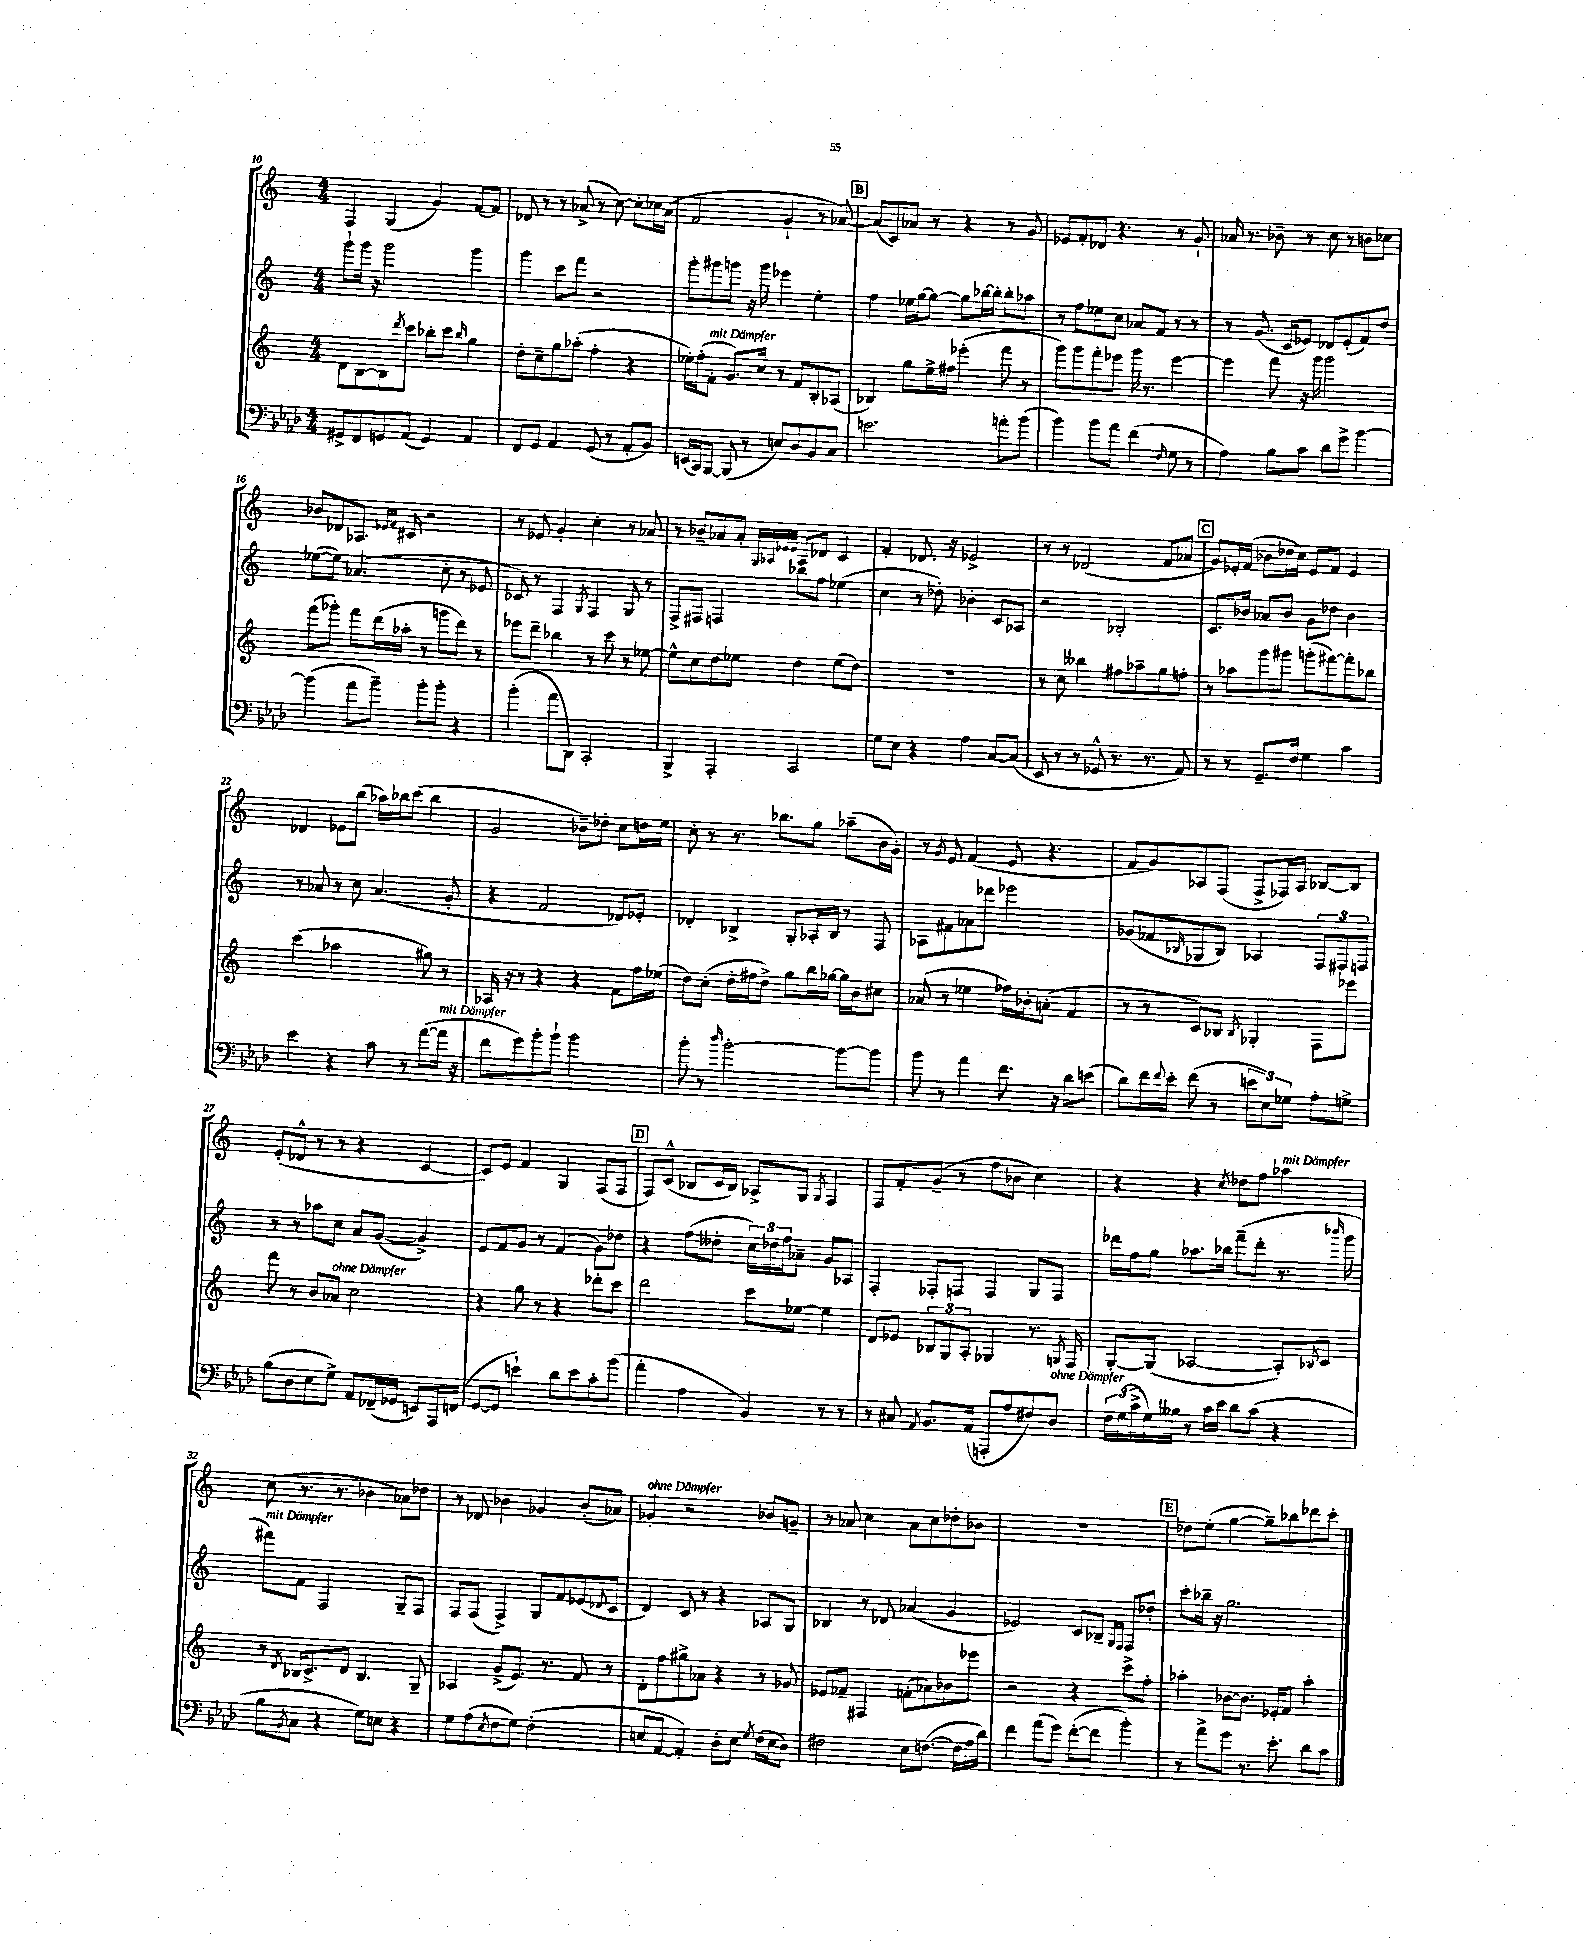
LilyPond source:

<<
\new StaffGroup <<
\new Staff = "s0" {
    \clef treble \key c \major \numericTimeSignature \time 4/4
    f4 g4( g'4) f'8~ f'8 |
    des'8 r8 r8 aes'8->( r8 c''8~) c''8-. ces''16 aes'16( |
    f'2 g'4-! r8 aes'8~) |
    \mark \markup { \box "B" } aes'8( c'8) aes'8 r8 r4 r8 g'8 |
    ees'8 f'8-. des'8 r4. r8 g'8-! |
    aes'16 r8. bes'8-- r8 c''8 r8 b'8 ces''8 |
    bes'8 des'8 aes8. \grace { ees'16 f'16 } cis'16 r2 |
    r8 ees'8 g'4-. c''4-. r8 aes'8 |
    r8 bes'8-- aes'8 aes'8-. \grace { g32 aes32 ees'32 ees'32 } aes8 des'8 c'4 |
    f'4-. des'8. r16 ees'2-> |
    r8 r8 des'2( f'8 aes'8 |
    \mark \markup { \box "C" } g'8) ees'16-. f'16( bes'8 des''16 c''16) ees'8 f'8 ees'4 |
    des'4 ees'8 b''8( aes''16) bes''16 c'''8( bes''4 |
    g'2 bes'8--) des''8-. c''8 d''16 e''16 |
    c''8-. r8 r8. bes''8. g''8 aes''8--( b'16 g'16-.) |
    r8 \acciaccatura { g'8 } e'8 f'4( e'8 r4. |
    f'8 g'8) aes8 f8( f8-> fes16) aes16 bes8~ bes8 |
    e'8-.( des'8-^ r8 r8 r4 c'4~ |
    c'8) e'8 f'4 g4 f8( f8 |
    \mark \markup { \box "D" } f8) c'8-^( bes8 c'16 bes16) aes8-> g8 \acciaccatura { g8 } f4 |
    f8 f'8-. g'8--( r8 f''8 bes'8 c''4) |
    r4 r4 \acciaccatura { c''8 } des''8 f''8 aes''4^\markup { \italic "mit Dämpfer" } |
    c''8( r8. r8. bes'4 aes'8) des''8 |
    r8 des'8 bes'4 ges'4 bes'8-.( aes'8) |
    ges'4-.^\markup { \italic "ohne Dämpfer" } r2 bes'8 g'8-- |
    r8 aes'8 c''4 aes'8 c''8 des''8-. bes'8 |
    R1 |
    \mark \markup { \box "E" } des''8 e''8-.( g''4~ g''8--) bes''8 des'''8 c'''8-. \bar "|." |
}
\new Staff = "s1" {
    \clef treble \key c \major \numericTimeSignature \time 4/4
    g'''8-! g'''16 r16 g'''2 g'''4 |
    g'''4 c'''8 f'''8 r2 |
    g'''8-. gis'''8 g'''8 r16 g'''16 ees'''4 e''4-. |
    \mark \markup { \box "B" } f''4 ees''16 g''16~ g''8~ g''8 bes''16~ bes''16-. bes''8-. aes''8 |
    r8 f''8 ees''8 c''8 aes'8 f'8 r8 r8 |
    r8 g'8.( c'16 ees'8) des'8 ees'8-.( f'8) d''8 |
    ees''8~( ees''8) aes'4.( c''8-. r8 ees'8 |
    ces'8) r8 f4 \acciaccatura { g8 } f4 g8 r8 |
    f8-> fis8 f4 bes''8 f''8 ees''4( |
    c''4 r8 des''8-.) bes'4-. c'8 aes8 |
    r2 bes2-. |
    \mark \markup { \box "C" } c'8. bes'16 aes'8 bes'8 g'8 des''8 bes'4 |
    r8 aes'8 r8 c''8 aes'4.( g'8-. |
    r4 f'2 des'8) ees'8-. |
    des'4-. bes4-> g8-. aes16-. bes16 r8 f8 |
    aes8 fis'8 aes'8 des'''8 ees'''2 |
    ges'8( fes'8 \grace { bes16 } ges8 bes8) aes4 \tuplet 3/2 { f8 fis8 f8 } |
    r8 r8 aes''8 c''8 a'8 g'8~( g'4->) |
    e'8 f'8 g'8 r8 f'4( g'8) des''8 |
    \mark \markup { \box "D" } r4 f''8( deses''8-. \tuplet 3/2 { c''16) des''16 f''16 } aes'8-- g'8 aes8 |
    f4-. fes8-. f8 f4 g8 f8 |
    des'''16 f''16 g''8 aes''8. bes''16 f'''8--( des'''8-. r8. \grace { bes'''16 } g'''16 |
    fis'''8^\markup { \italic "mit Dämpfer" }) f'8 f2 g8-- f8 |
    f8 f8( f4->) g8 f'8 ees'8( \appoggiatura { des'8 } c'8 |
    d'4) c'8 r8 r4 aes8 g8 |
    bes4 r8 des'8 aes'4( g'4 |
    ees'2) c'8 bes8-- \grace { g16 f16 } f8 des''8-. |
    \mark \markup { \box "E" } c'''8-. bes''16-- r16 g''2. \bar "|." |
}
\new Staff = "s2" {
    \clef treble \key c \major \numericTimeSignature \time 4/4
    d'8 b8~ b8 \acciaccatura { d'''8 } c'''8 bes''8-. c'''8 \grace { bes''16 } g''4 |
    d''8-. c''8-- g''8 aes''8-.( f''4-. r4 |
    ees''16-.) f''16-.( f'8-.^\markup { \italic "mit Dämpfer" } g'8.) c''16 r8 f'8 b8-. aes8( |
    \mark \markup { \box "B" } bes4) g''8 e''16-> fis''16 ees'''4-.( f'''8 r8 |
    g'''8) g'''8 f'''8-. ees'''8 g'''16 r8. ees'''4~ |
    ees'''4 f'''8 r16 g'''16 g'''2 |
    f'''8( ges'''8-.) f'''8 d'''16( aes''16-. r8 g'''8 d'''8) r8 |
    ees'''8 d'''8-- bes''4 r8 c'''8 r8 ees''8~ |
    ees''8-^ c''8 d''8 ees''8 d''4 ees''8( d''8) |
    R1 |
    r8 c''8 beses''4 fis''8 aes''8-- g''8 f''8-. |
    \mark \markup { \box "C" } r8 aes''8 g'''8 gis'''8 g'''8-.( fis'''8~) fis'''8-. bes''8 |
    c'''4( aes''2 gis''8) r8 |
    aes16 r16 r8 r4 r4 f'8 f''16 ees''16( |
    d''8) c''8-.( d''16-. fis''16 d''8->) g''8 b''16 ges''16~ ges''16 b'16 cis''8 |
    aes'8( r8 ees''4 fes''16) bes'16-. a'8-.( f'4 |
    r8 r8 c'8) bes8 \acciaccatura { bes8 } ges4-. f8 ees'''8 |
    f'''8 r8 b'8 aes'8^\markup { \italic "ohne Dämpfer" } c''2 |
    r4 g''8 r8 r4 des'''8-. c'''8 |
    \mark \markup { \box "D" } d'''2 c'''8 ees''8~ ees''4 |
    d'8 ees'8 \tuplet 3/2 { bes8 g8 a8-. } ges4 r8. \acciaccatura { g8 } f16 |
    g8~-. g8( aes2~ aes8-.) \acciaccatura { bes8 } c'8 |
    r8 \acciaccatura { d'8 } bes16 c'8.-> d'8 bes4. g8-- |
    aes4 g'8->( e'8.) r8. f'8 r8 |
    d'8-. f''8 gis''8-> aes'8 r4 r8 ges'8 |
    ees'8 fes'8-- fis4 f'8-.( aes'8) bes'8 ees'''8 |
    r2 r4 c'''8-> f''8-. |
    \mark \markup { \box "E" } aes''4-. bes'8~ bes'8. ees'16-. f'8 aes''4-. \bar "|." |
}
\new Staff = "s3" {
    \clef bass \key aes \major \numericTimeSignature \time 4/4
    gis,8-> f,8 g,8 aes,8( g,4) aes,4 |
    f,8 g,8 aes,4 g,8( r8 aes,8-. bes,8) |
    e,16( c,16) bes,,8~ bes,,8( r8 e8) des8 bes,8 c8 |
    \mark \markup { \box "B" } e'2. a'8-. bes'8( |
    bes'4) bes'8 aes'8 f'4( \grace { f16 } g8 r8 |
    aes4) bes8 c'8 des'8 g'8-> bes'4~ |
    bes'4( aes'8 bes'8--) bes'8-. bes'8-. r4 |
    bes'4-.( aes'8 des,8) c,2-. |
    bes,,4-> aes,,4-. c,2 |
    g8 ees8 r4 aes4 c8~ c8( |
    ees,8 r8 r8 ges,8-^ r8. r8. aes,8) |
    \mark \markup { \box "C" } r8 r8 g,8.-- f16 g4 c'4 |
    ees'4 r4 c'8 r8 aes'8~( aes'16^\markup { \italic "mit Dämpfer" } r16 |
    f'8 g'8) bes'8-. bes'8-! bes'2 |
    bes'8-. r8 \grace { des''16 } bes'2~-. bes'8~ bes'8 |
    bes'8 r8 aes'4 f'8. r16 des'8 e'8( |
    des'8) f'16 \appoggiatura { f'8 } ees'16-. f'8( r8 \tuplet 3/2 { e'8 ees8) ges8 } aes8-. g8-> |
    bes8( des8 ees8 g8->) aes,8 fes,16--( ges,16 e,8) aes,,16 f,16( |
    g,8~ g,8 e'4-!) des'8 e'8 c'8-. bes'8( |
    \mark \markup { \box "D" } aes'4-. aes4 bes,4) r8 r8 |
    r8 cis8 \acciaccatura { aes,8 } bes,8. aes,16( a,,8-. aes8 fis8) des8^\markup { \italic "ohne Dämpfer" } |
    \tuplet 3/2 { f16 g16( c'16-> } g16) beses16 r8 c'16 ees'16 des'8 c'8( r4 |
    bes8 \acciaccatura { bes,8 } c8 r4 g8) e8 r4 |
    g8 aes8( \acciaccatura { ees8 } f8 g8) f2-.( |
    e8 aes,8~ aes,4-.) des8-. e8 \acciaccatura { g8 } f16( e16 des8) |
    fis2 ees8 f8.~( f16 aes16 des'16) |
    f'4 aes'8( g'8) f'8~-.( f'8 bes'4-.) |
    \mark \markup { \box "E" } r8 aes'8-> g'8 r8. ees'8.-. des'8 c'8 \bar "|." |
}
>>
>>
\layout { \context { \Score currentBarNumber = #10 } }
